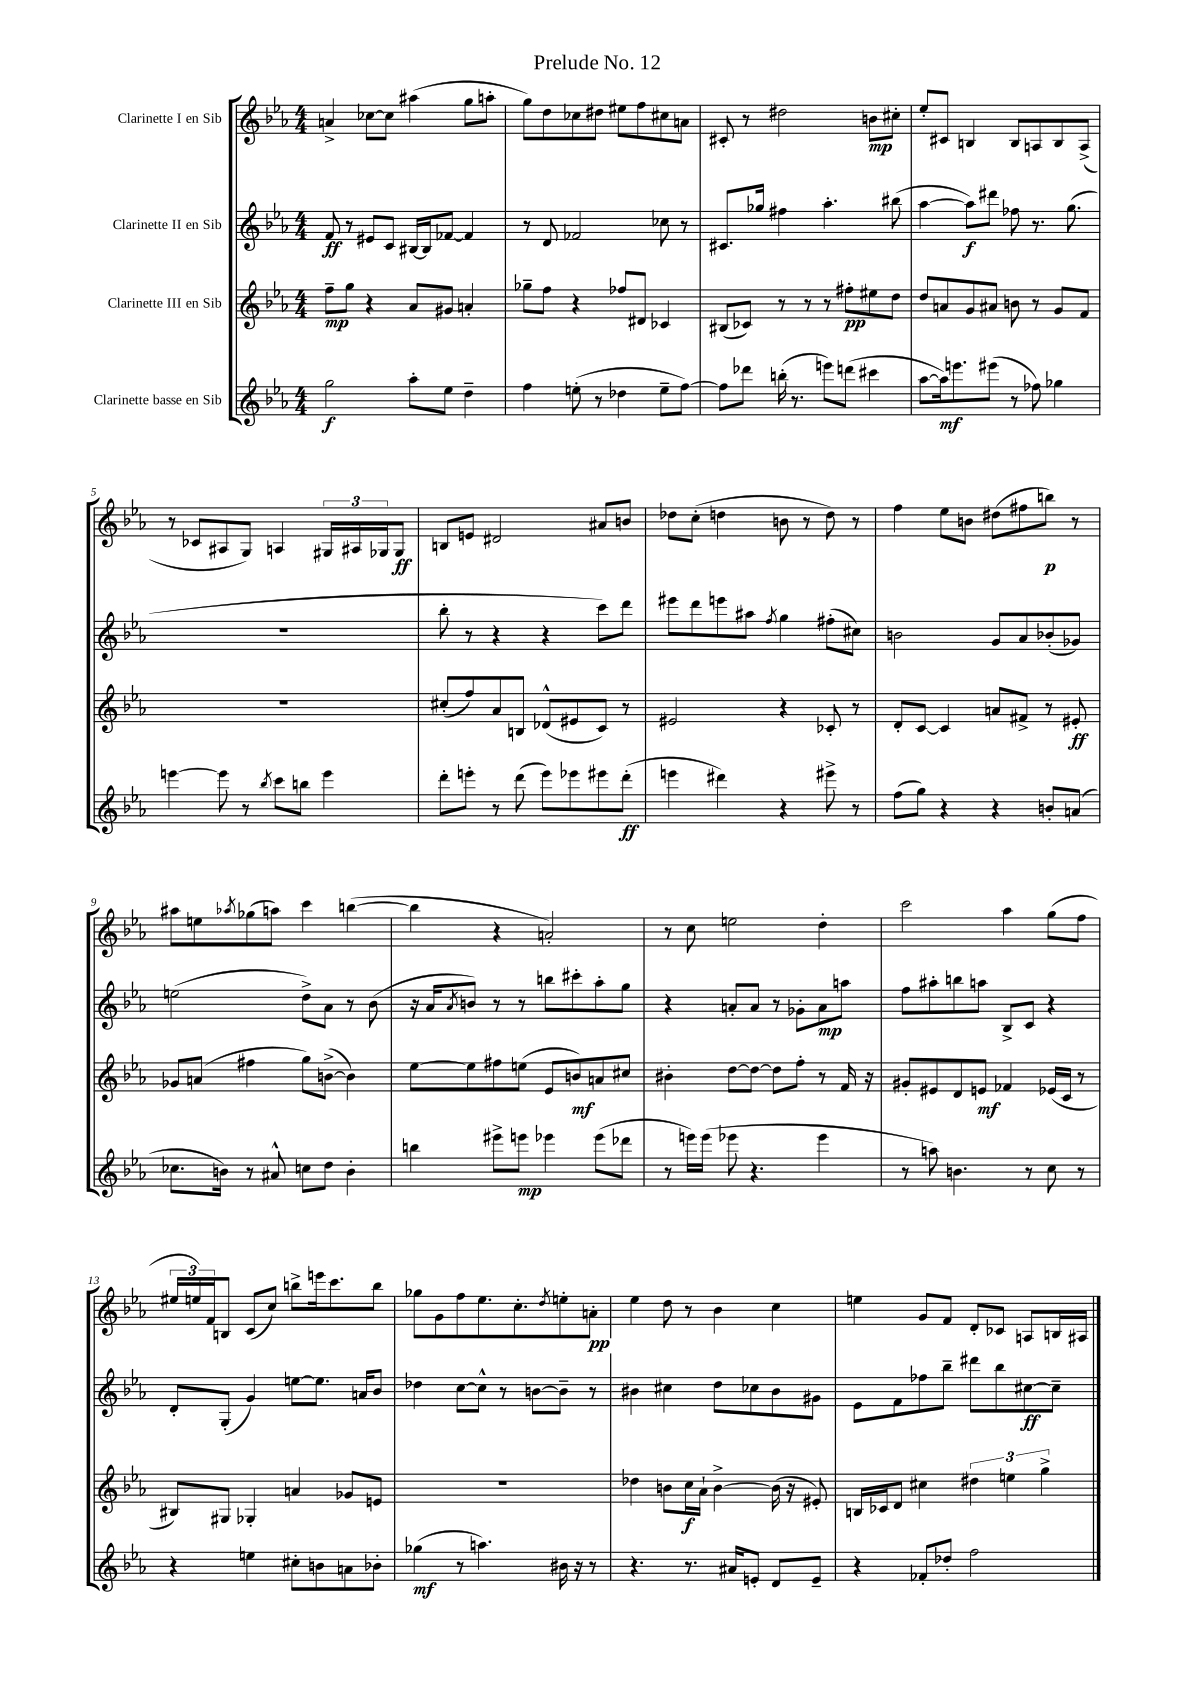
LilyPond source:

\header { title = "Prelude No. 12" }
<<
\new StaffGroup <<
\new Staff = "s0" \with { instrumentName = "Clarinette I en Sib" } {
    \clef treble \key ees \major \numericTimeSignature \time 4/4
    a'4-> ces''8~ ces''8 ais''4( g''8 a''8-. |
    g''8) d''8 ces''8 dis''8 eis''8 f''8 cis''8 a'8 |
    cis'8-. r8 dis''2 b'8\mp cis''8-. |
    ees''8-. cis'8 b4 b8 a8 b8 a8->( |
    r8 ces'8 ais8 g8) a4 \tuplet 3/2 { gis16 ais16 ges16 } ges8\ff |
    b8 e'8 dis'2 ais'8 b'8 |
    des''8 c''8-.( d''4 b'8 r8 d''8) r8 |
    f''4 ees''8 b'8 dis''8( fis''8 b''8\p) r8 |
    ais''8 e''8 \acciaccatura { aes''8 } ges''8( a''8) c'''4 b''4~( |
    b''4 r4 a'2-.) |
    r8 c''8 e''2 d''4-. |
    c'''2 aes''4 g''8( f''8 |
    \tuplet 3/2 { eis''16 e''16) f'16 } b8 c'8( c''8) b''8-> e'''16 c'''8. b''8 |
    ges''8 g'8 f''8 ees''8. c''8.-. \acciaccatura { d''8 } e''8-. a'8-.\pp |
    ees''4 d''8 r8 bes'4 c''4 |
    e''4 g'8 f'8 d'8-. ces'8 a8 b16 ais16 \bar "|." |
}
\new Staff = "s1" \with { instrumentName = "Clarinette II en Sib" } {
    \clef treble \key ees \major \numericTimeSignature \time 4/4
    f'8\ff r8 eis'8 c'8 bis16~ bis16 fes'8~ fes'4 |
    r8 d'8 fes'2 ces''8 r8 |
    cis'8. ges''16 fis''4 aes''4.-. bis''8( |
    aes''4~ aes''8\f) dis'''8 fes''8 r8. g''8.( |
    R1 |
    bes''8-. r8 r4 r4 c'''8) d'''8 |
    eis'''8 d'''8 e'''8 ais''8 \acciaccatura { f''8 } g''4 fis''8-.( cis''8) |
    b'2 g'8 aes'8 bes'8-.( ges'8) |
    e''2( d''8->) aes'8 r8 bes'8( |
    r16 aes'16 \acciaccatura { aes'8 } b'8) r8 r8 b''8 cis'''8-. aes''8-. g''8 |
    r4 a'8-. a'8 r8 ges'8-. a'8\mp a''8 |
    f''8 ais''8-. b''8 a''8 bes8-> c'8 r4 |
    d'8-. g8-.( g'4) e''8~ e''8. a'16 bes'8 |
    des''4 c''8~ c''8-^ r8 b'8~ b'8-- r8 |
    bis'4 cis''4 d''8 ces''8 bis'8 gis'8 |
    ees'8 f'8 fes''8 bes''8-- dis'''8 bes''8 cis''8~\ff cis''8-- \bar "|." |
}
\new Staff = "s2" \with { instrumentName = "Clarinette III en Sib" } {
    \clef treble \key ees \major \numericTimeSignature \time 4/4
    f''8--\mp g''8 r4 aes'8 gis'8 a'4-. |
    ges''8-- f''8 r4 fes''8 dis'8 ces'4 |
    bis8( ces'8) r8 r8 r8 fis''8-.\pp eis''8 d''8 |
    d''8 a'8 g'8 ais'8 b'8 r8 g'8 f'8 |
    r1 |
    cis''8-.( f''8) aes'8 b8 des'8-^( eis'8 c'8) r8 |
    eis'2 r4 ces'8-. r8 |
    d'8-. c'8~ c'4 a'8 fis'8-> r8 eis'8-.\ff |
    ges'8 a'8( fis''4 g''8) b'8~->( b'4) |
    ees''8~ ees''8 fis''8 e''8( ees'8 b'8\mf) a'8 cis''8 |
    bis'4-. d''8~ d''8~ d''8 f''8-. r8 f'16 r16 |
    gis'8-. eis'8 d'8 e'8\mf fes'4 ees'16( c'16 r8 |
    bis8) gis8 ges4-. a'4 ges'8 e'8 |
    r1 |
    des''4 b'8 c''16\f aes'16-! b'4~-> b'16( r16 eis'8-.) |
    b16 ces'16 d'8 cis''4 \tuplet 3/2 { dis''4 e''4 g''4-> } \bar "|." |
}
\new Staff = "s3" \with { instrumentName = "Clarinette basse en Sib" } {
    \clef treble \key ees \major \numericTimeSignature \time 4/4
    g''2\f aes''8-. ees''8 d''4-- |
    f''4 e''8-.( r8 des''4 e''8-- f''8~) |
    f''8 des'''8 b''16-.( r8. e'''8) d'''8( cis'''4 |
    aes''8~ aes''16\mf) e'''8. eis'''8( r8 fes''8) ges''4 |
    e'''4~ e'''8 r8 \acciaccatura { bes''8 } c'''8 b''8 e'''4 |
    d'''8-. e'''8-. r8 d'''8( e'''8) ees'''8 eis'''8 d'''8-.\ff( |
    e'''4 dis'''4) r4 eis'''8-> r8 |
    f''8( g''8) r4 r4 b'8-. a'8( |
    ces''8. b'16) r8 ais'8-^ c''8 d''8 b'4-. |
    b''4 eis'''8-> e'''8\mp ees'''4 ees'''8( des'''8 |
    r8 e'''16) e'''16( ees'''8 r4. ees'''4 |
    r8 a''8) b'4. r8 c''8 r8 |
    r4 e''4 cis''8-. b'8 a'8 bes'8-. |
    ges''4\mf( r8 a''4.) bis'16 r16 r8 |
    r4. r8. ais'16 e'8-. d'8 e'8-- |
    r4 fes'8-. des''8-. f''2 \bar "|." |
}
>>
>>
